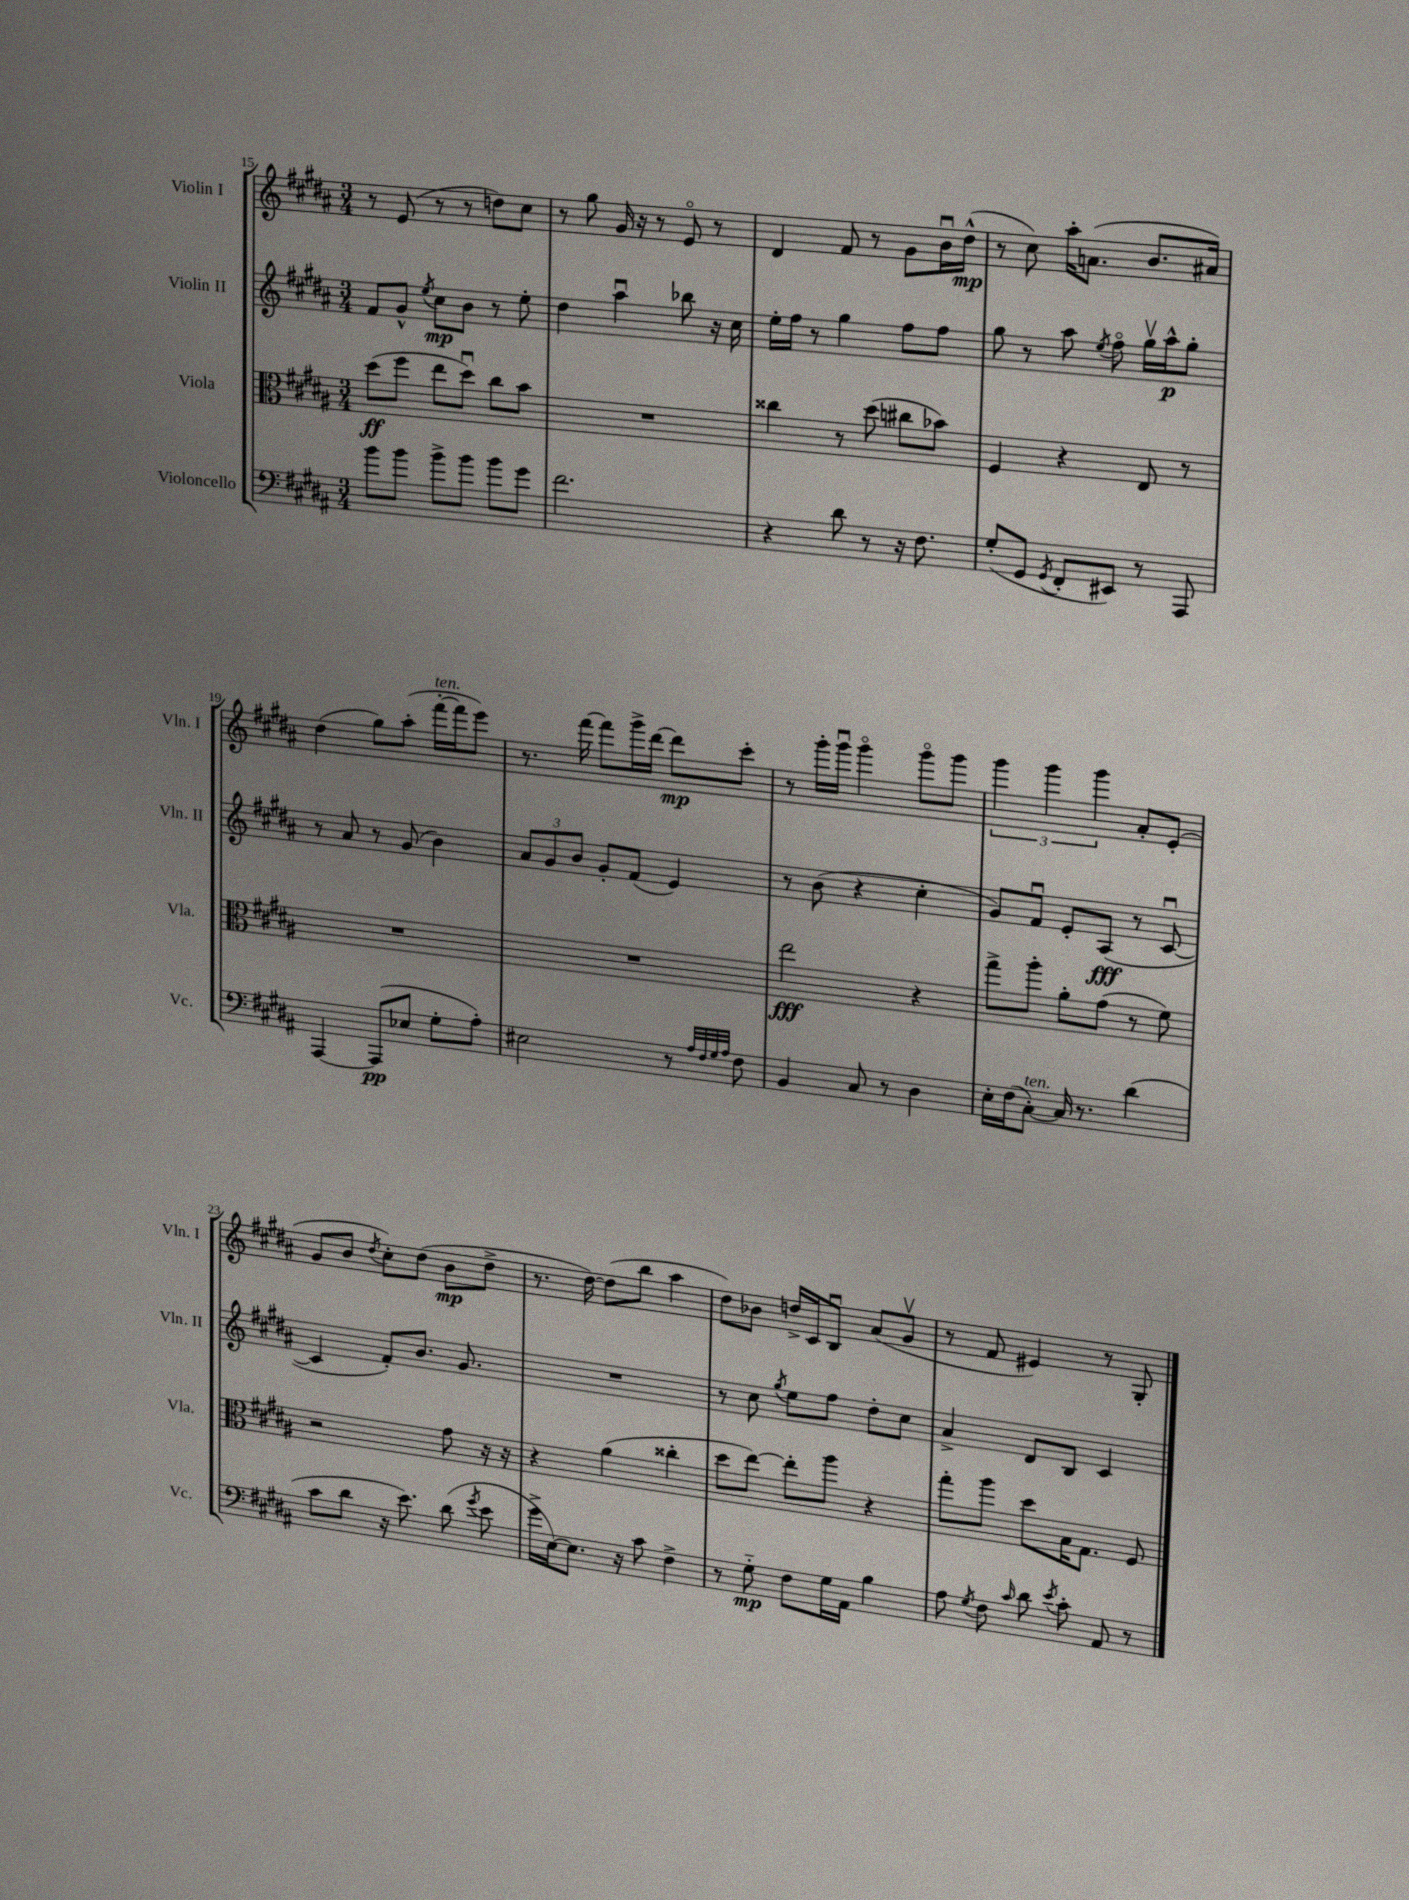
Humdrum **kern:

**kern	**kern	**kern	**kern
*staff4	*staff3	*staff2	*staff1
*clefF4	*clefC3	*clefG2	*clefG2
*k[f#c#g#d#a#]	*k[f#c#g#d#a#]	*k[f#c#g#d#a#]	*k[f#c#g#d#a#]
*M3/4	*M3/4	*M3/4	*M3/4
8b\L	(8dd#\L	8f#/L	8r
8b\J	8ff#\J	8g#^^/J	(8e/
.	.	8qee/	.
8b^\L	8ee\L	8cc#\L	8r
8b\J	8dd#u\J)	8b\J	8r
8b\L	8cc#\L	8r	8dd\L)
8g#\J	8b\J	8ee'\	8cc#\J
=	=	=	=
2.f#\	2.r	4dd#\	8r
.	.	.	8gg#\
.	.	4aa#u\	16g#/
.	.	.	16r
.	.	.	8r
.	.	8bb-\	8eo/
.	.	16r	8r
.	.	16cc#\	.
=	=	=	=
4r	4cc##\	16ee'\LL	4d#/
.	.	16ff#\JJ	.
.	.	8r	.
8d#\	8r	4gg#\	8f#/
8r	(8dd#\	.	8r
16r	8cc#\L	8ff#\L	8g#\L
8.F#\	.	.	.
.	8b-\J)	8ff#\J	16bu\L
.	.	.	(16dd#^^\JJ
=	=	=	=
(8G#'/L	4F#/	8gg#\	8r
8GG#/J	.	8r	8cc#\)
8qGG#/	.	.	.
8FF#'/L	4r	8aa#\	16aa#'\LK
.	.	.	(8.a\J
.	.	8qee/	.
8EE#/J)	.	8ff#o\	.
8r	8E/	16gg#v\LL	8.b/L
.	.	16aa#^^\J	.
8AAA#/	8r	8gg#'\J	.
.	.	.	16a#/Jk)
=	=	=	=
[4AAA#/	2.r	8r	(4dd#\
.	.	8a#/	.
(8AAA#/]L	.	8r	8gg#\L)
8E-/J	.	(8g#/	(8aa#'\J
8G#'\L	.	4b\)	[16fff#'\LL
.	.	.	16fff#\]J
8A#'\J)	.	.	8eee\J)
=	=	=	=
2E#\	2.r	12a#/L	8.r
.	.	12g#/	.
.	.	12b/J	.
.	.	.	[16fff#\
.	.	8g#'/L	8fff#\]L
.	.	(8f#/J	16ggg#^\L
.	.	.	[16ddd#\JJ
8r	.	4e/)	8ddd#\]L
32qqA#/LLL	.	.	.
32qqF#/	.	.	.
32qqG#/	.	.	.
32qqA#/JJJ	.	.	.
8F#\	.	.	8ccc#'\J
=	=	=	=
4BB/	2ee\	8r	8r
.	.	(8b\	16ggg#'\LL
.	.	.	16ggg#u\JJ
8C#/	.	4r	4ggg#o\
8r	.	.	.
4D#\	4r	4cc#'\	8ggg#o\L
.	.	.	8ggg#\J
=	=	=	=
16E'\LL	8gg#^\L	8g#/L)	6ggg#\
(16F#\J	.	.	.
[8C#'\J)	8aa#'\J	8f#u/J	.
.	.	.	6ggg#\
16C#/]	8a#'\L	8e'/L	.
8.r	.	.	.
.	.	.	6ggg#\
.	(8g#\J	(8A#/J	.
(4d#\	8r	8r	8a#'/L
.	8f#\)	[8c#u/	(8e'/J
=	=	=	=
8c#\L	2r	4c#/]	8g#/L
8d#\J	.	.	8b/J
.	.	.	8qdd#/
16r	.	8f#'/L)	8cc#'\L)
8.e\)	.	.	.
.	.	8.b/J	(8dd#\J
(8d#\	8g#\	.	8b\L
.	.	8.g#/	.
8qg#/	.	.	.
8e\	16r	.	8dd#^\J
.	16r	.	.
=	=	=	=
16g#^\LL	4r	2.r	8.r
[16E\J)	.	.	.
8.E\]J	.	.	.
.	.	.	[16dd#\)
.	(4a#\	.	(8dd#\]L
16r	.	.	.
8c#\	.	.	8bb\J
4F#^\	4cc##'\	.	4aa#\
=	=	=	=
8r	8dd#\L	8r	8dd#\L)
8G#'~\	[8ee\J)	8cc#\	8b-\J
.	.	8qgg#/	.
8F#\L	8ee'\]L	8ee\L	16dd^/LL
.	.	.	16c#/J
16G#\L	8aa#\J	8ff#\J	8Bu/J
16AA#\JJ	.	.	.
4B\	4r	8dd#'\L	(8a#/L
.	.	8cc#\J	8g#v/J
=	=	=	=
8A#\	8gg#'\L	4a#^/	8r
8qG#/	.	.	.
8F#\	8aa#\J	.	8f#/
16qqc#/	.	.	.
8d#\	8dd#\L	8d#/L	4e#/)
8qe/	.	.	.
8c#'\	16B\K	8B/J	.
.	8.G#\J	.	.
8AA#/	.	4c#/	8r
8r	8F#/	.	8G#'/
==	==	==	==
*-	*-	*-	*-
